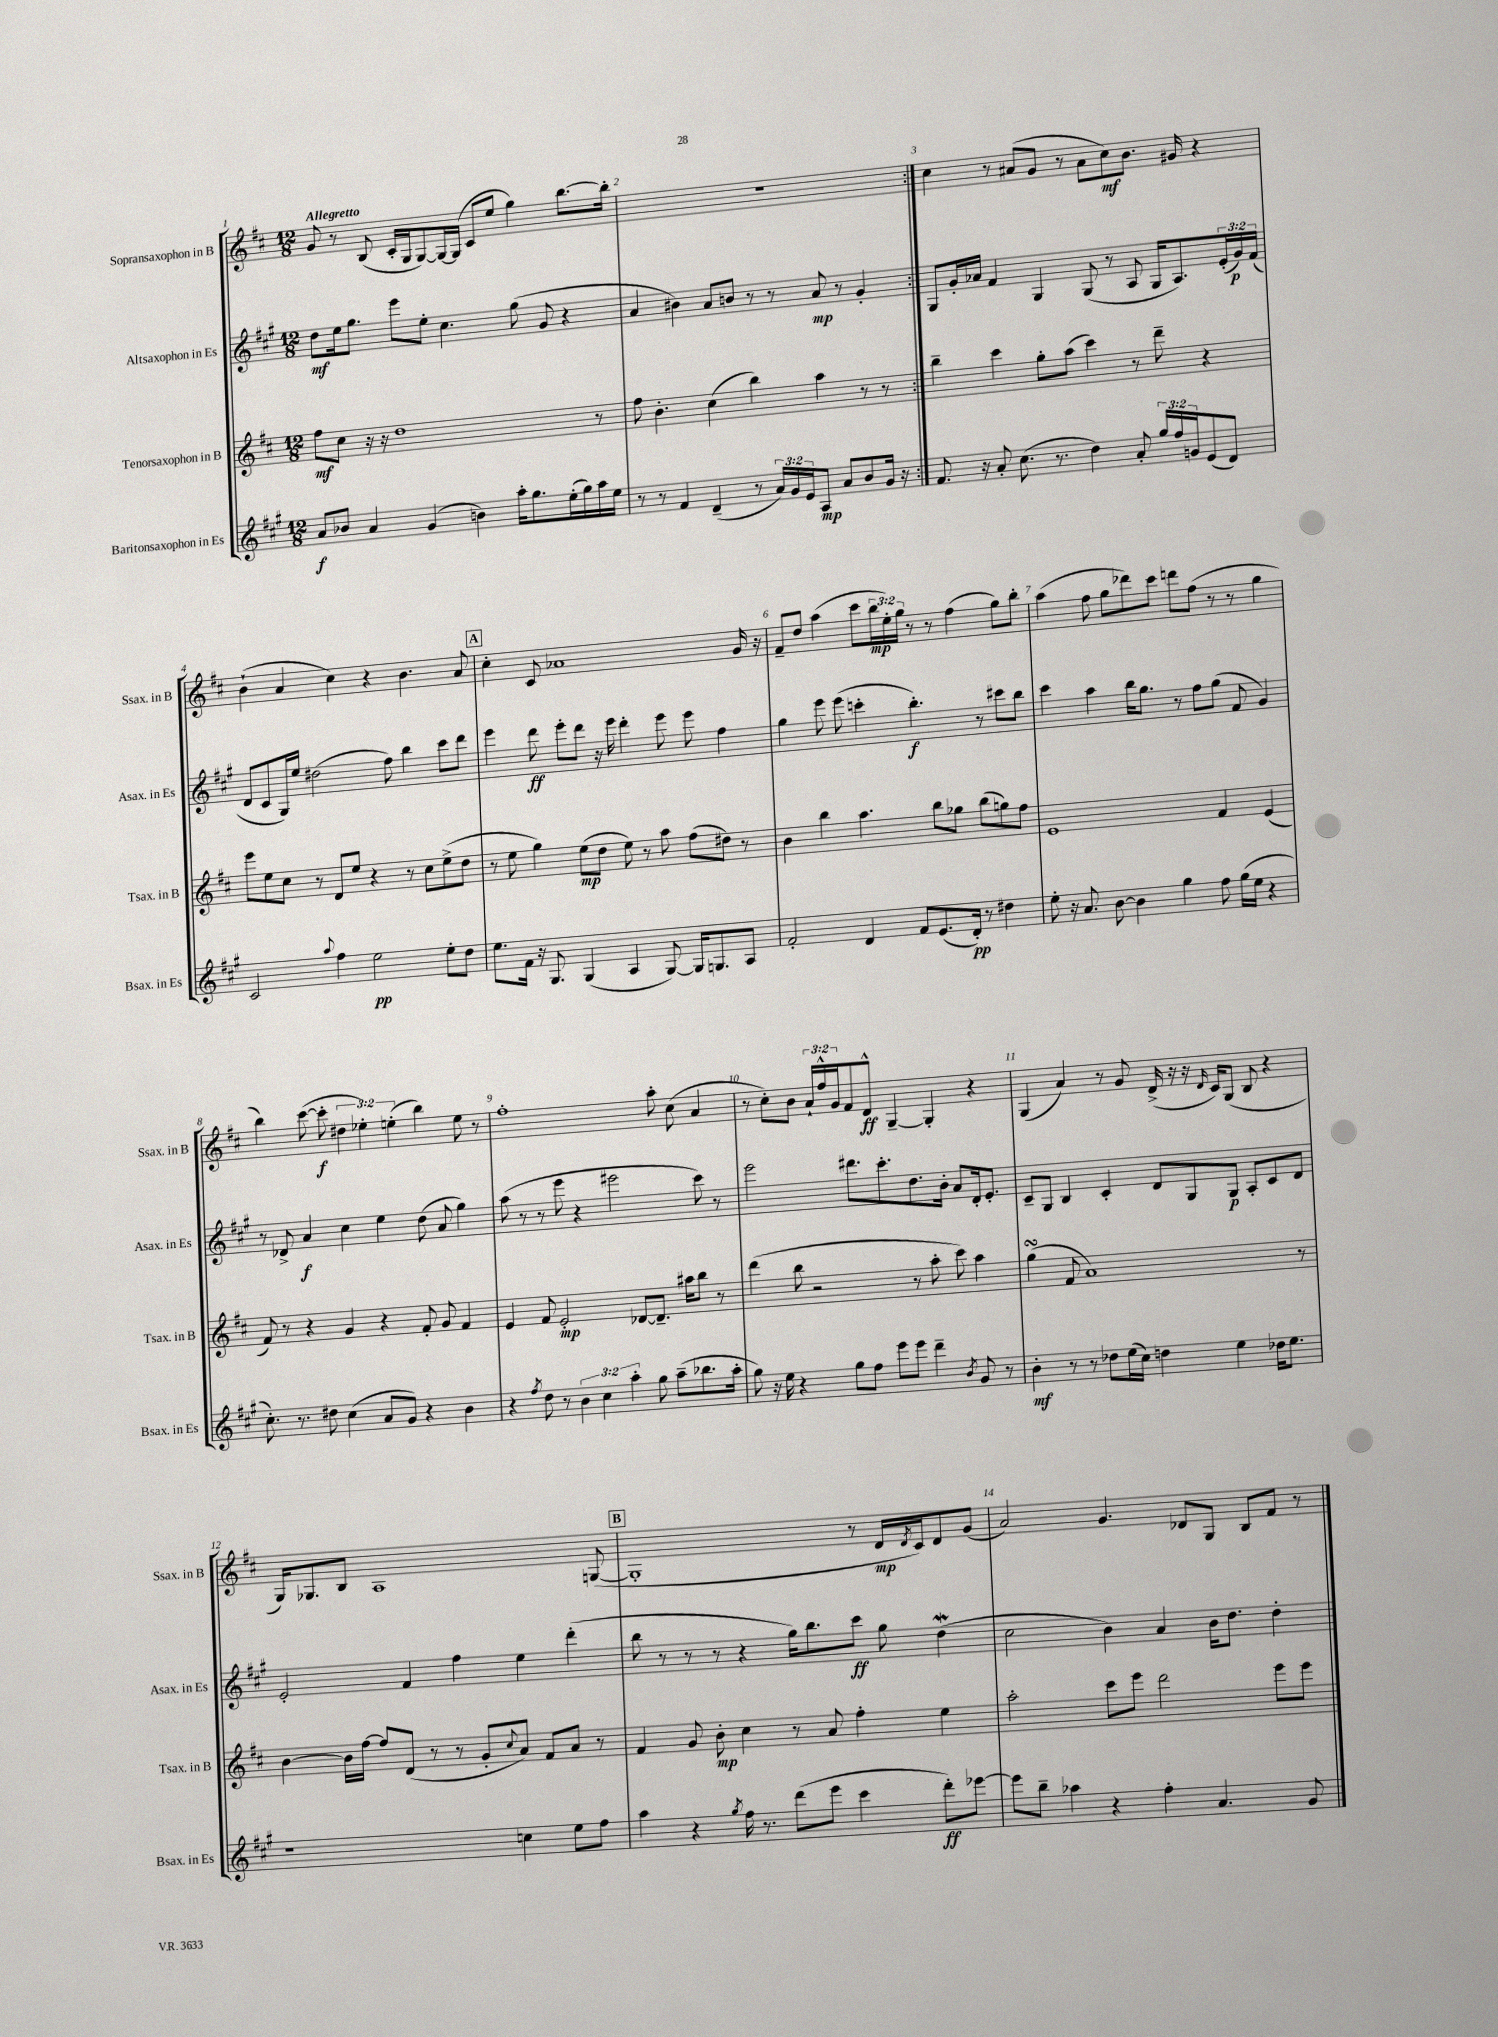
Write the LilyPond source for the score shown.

<<
\new StaffGroup <<
\new Staff = "s0" \with { instrumentName = "Sopransaxophon in B" shortInstrumentName = "Ssax. in B" } {
    \clef treble \key d \major \numericTimeSignature \time 12/8 \override Staff.TupletNumber.text = #tuplet-number::calc-fraction-text \tempo "Allegretto"
    \repeat volta 2 { g'8 r8 b8( cis'16-. g16 g8~) g16~ g16( cis'8 e''8 g''4) b''8.~ b''16-. |
    R1. | }
    cis''4 r8 ais'8( g'8 r8 ais'8 cis''8\mf) b'8. gis'16 r4 |
    b'4-!( a'4 cis''4) r4 b'4. a'8 |
    \mark \markup { \box "A" } cis''4-. cis'8 aes'1 g'16 r16 |
    fis'8-- d''8 a''4( cis'''8 \tuplet 3/2 { b''16\mp e''16-.) g''16 } r8 r8 fis''4( g''8) b''8-. |
    a''4( fis''8 g''8 des'''8) cis'''8 d'''8 fis''8( r8 r8 g''4 |
    b''4) cis'''8~( cis'''8-.\f \tuplet 3/2 { dis''4 ees''4-.) e''4-.( } b''4) e''8 r8 |
    fis''1-. a''8-. cis''8( a'4 |
    r8 cis''8-.) b'8 \tuplet 3/2 { a'16-! fis''16-^ g'16 } fis'8 d'8-^\ff g4~-- g4-. r4 |
    g4( a'4) r8 g'8 d'16->( r16 r16 \grace { d'16 } cis'16) g8( b8 r4 |
    g16) ges8. b8 a1 g8~( |
    \mark \markup { \box "B" } g1-. r8 d'16\mp \acciaccatura { d'8 } cis'16) d'8 g'8( |
    a'2) g'4. des'8 g8 b8 fis'8 r8 \bar "|." |
}
\new Staff = "s1" \with { instrumentName = "Altsaxophon in Es" shortInstrumentName = "Asax. in Es" } {
    \clef treble \key a \major \numericTimeSignature \time 12/8 \override Staff.TupletNumber.text = #tuplet-number::calc-fraction-text
    \repeat volta 2 { d''8\mf e''16 gis''8. e'''8 e''8-. cis''4. gis''8( gis'8 r4 |
    a'4 bis'4) a'8 b'8 r8 r8 a'8\mp r8 gis'4-. | }
    gis8 gis'16-. aes'16 fis'4 gis4 gis8( r8 a8 gis16 a8.) \tuplet 3/2 { e'16-.( gis'16\p) fis'16( } |
    d'8 cis'8 gis16) e''16 dis''2( fis''8) b''4 cis'''8 d'''8 |
    \mark \markup { \box "A" } e'''4 d'''8\ff e'''8-. d'''8 r16 e'''16 d'''4-. e'''8 e'''8 fis''4 |
    gis''4 e'''8 e'''8( c'''4-. b''4.-.\f) r8 cis'''8 b''8 |
    cis'''4 a''4 b''16 gis''8. r8 fis''8 gis''8( fis'8 gis'4) |
    r8 des'8-> a'4\f cis''4 e''4 d''8( a'8 gis''4) |
    a''8( r8 r8 e'''8 r4 eis'''2 cis'''8) r8 |
    e'''2 dis'''8. cis'''8.-. d''8. b'16-. a'8 d'16-. e'8.-. |
    cis'8-- gis8 b4 cis'4-. d'8 gis8 gis8\p a8-. cis'8 d'8 |
    e'2-. fis'4 fis''4 e''4 d'''4-.( |
    \mark \markup { \box "B" } b''8 r8 r8 r8 r4 gis''16) b''8. cis'''8\ff gis''8 d''4\mordent( |
    cis''2 b'4) a'4 b'16 d''8. d''4-. \bar "|." |
}
\new Staff = "s2" \with { instrumentName = "Tenorsaxophon in B" shortInstrumentName = "Tsax. in B" } {
    \clef treble \key d \major \numericTimeSignature \time 12/8
    \repeat volta 2 { fis''8\mf cis''8 r16 r16 d''1 r8 |
    fis''8 b'4.-. cis''4( b''4) a''4 r8 r8 | }
    b''4-- cis'''4 g''8-. a''8( cis'''4) r8 d'''8-- r4 |
    e'''8 e''8 cis''8 r8 d'8 e''8 r4 r8 cis''8 e''8->( d''8 |
    \mark \markup { \box "A" } r8 e''8 g''4) e''8\mp( d''8 e''8) r8 a''8 fis''8( dis''8) r8 |
    b'4 b''4 a''4. b''8 ges''8 b''8( g''8) fis''8 |
    e'1 fis'4 e'4( |
    fis'8) r8 r4 g'4 r4 fis'8-. g'8 fis'4 |
    e'4 fis'8 e'2-.\mp des'8~ des'8.-- ais''16 b''8 r8 |
    d'''4( b''8 r2 r8 a''8-. cis'''8) a''4 |
    g''4\turn( fis'8 a'1) r8 |
    b'4~ b'16 fis''16~ fis''8 d'8( r8 r8 g'8-. \appoggiatura { cis''8 } a'8) fis'8 a'8 r8 |
    \mark \markup { \box "B" } fis'4 g'8 b'8-.\mp cis''4 r8 a'8 fis''4-. e''4 |
    a''2-. cis'''8 e'''8 d'''2 e'''8 e'''8 \bar "|." |
}
\new Staff = "s3" \with { instrumentName = "Baritonsaxophon in Es" shortInstrumentName = "Bsax. in Es" } {
    \clef treble \key a \major \numericTimeSignature \time 12/8 \override Staff.TupletNumber.text = #tuplet-number::calc-fraction-text
    \repeat volta 2 { a'8\f bes'8 a'4 gis'4( b'4) a''16-. gis''8. e''16-.( gis''16) a''16 e''16 |
    r8 r8 fis'4 d'4--( r8 \tuplet 3/2 { a'16) gis'16 e'16 } a8\mp a'8 b'8 gis'16 r16 | }
    fis'8. r16 a'8-. cis''8.( r8. d''4) a'8-. \tuplet 3/2 { gis''16 fis''16 g'16 } e'8( d'8) |
    cis'2 \appoggiatura { a''8 } fis''4 e''2\pp e''8-. d''8 |
    \mark \markup { \box "A" } e''8. fis'16 r16 gis8. gis4( a4 gis8~) gis16 g8. a8 |
    fis'2-. d'4 fis'8 e'8.( d'16-.\pp) r8 dis''4 |
    e''8-. r16 a'8. b'8~ b'4 gis''4 fis''8 gis''16( e''16 r4 |
    cis''8.-.) r8. dis''8 cis''4( a'8 gis'8) r4 b'4 |
    r4 \acciaccatura { fis''8 } d''8 r8 \tuplet 3/2 { b'4 cis''4 a''4-. } gis''8 a''8--( bes''8. a''16-. |
    gis''8) r16 e''16 r4 gis''8 fis''8 e'''8 e'''8 d'''4-- \acciaccatura { b'8 } gis'8 r8 |
    b'4-.\mf r8 r8 des''8 e''16( cis''16) d''4 e''4 des''16 e''8. |
    r1 c''4 e''8 fis''8 |
    \mark \markup { \box "B" } a''4 r4 \acciaccatura { gis''8 } fis''16 r8. d'''8( e'''8 cis'''4 d'''8-.\ff) ees'''8~ |
    ees'''8 b''8-- aes''4 r4 fis''4-. a'4. gis'8 \bar "|." |
}
>>
>>
\layout { \context { \Score \override BarNumber.break-visibility = ##(#f #t #t) barNumberVisibility = #all-bar-numbers-visible } }
